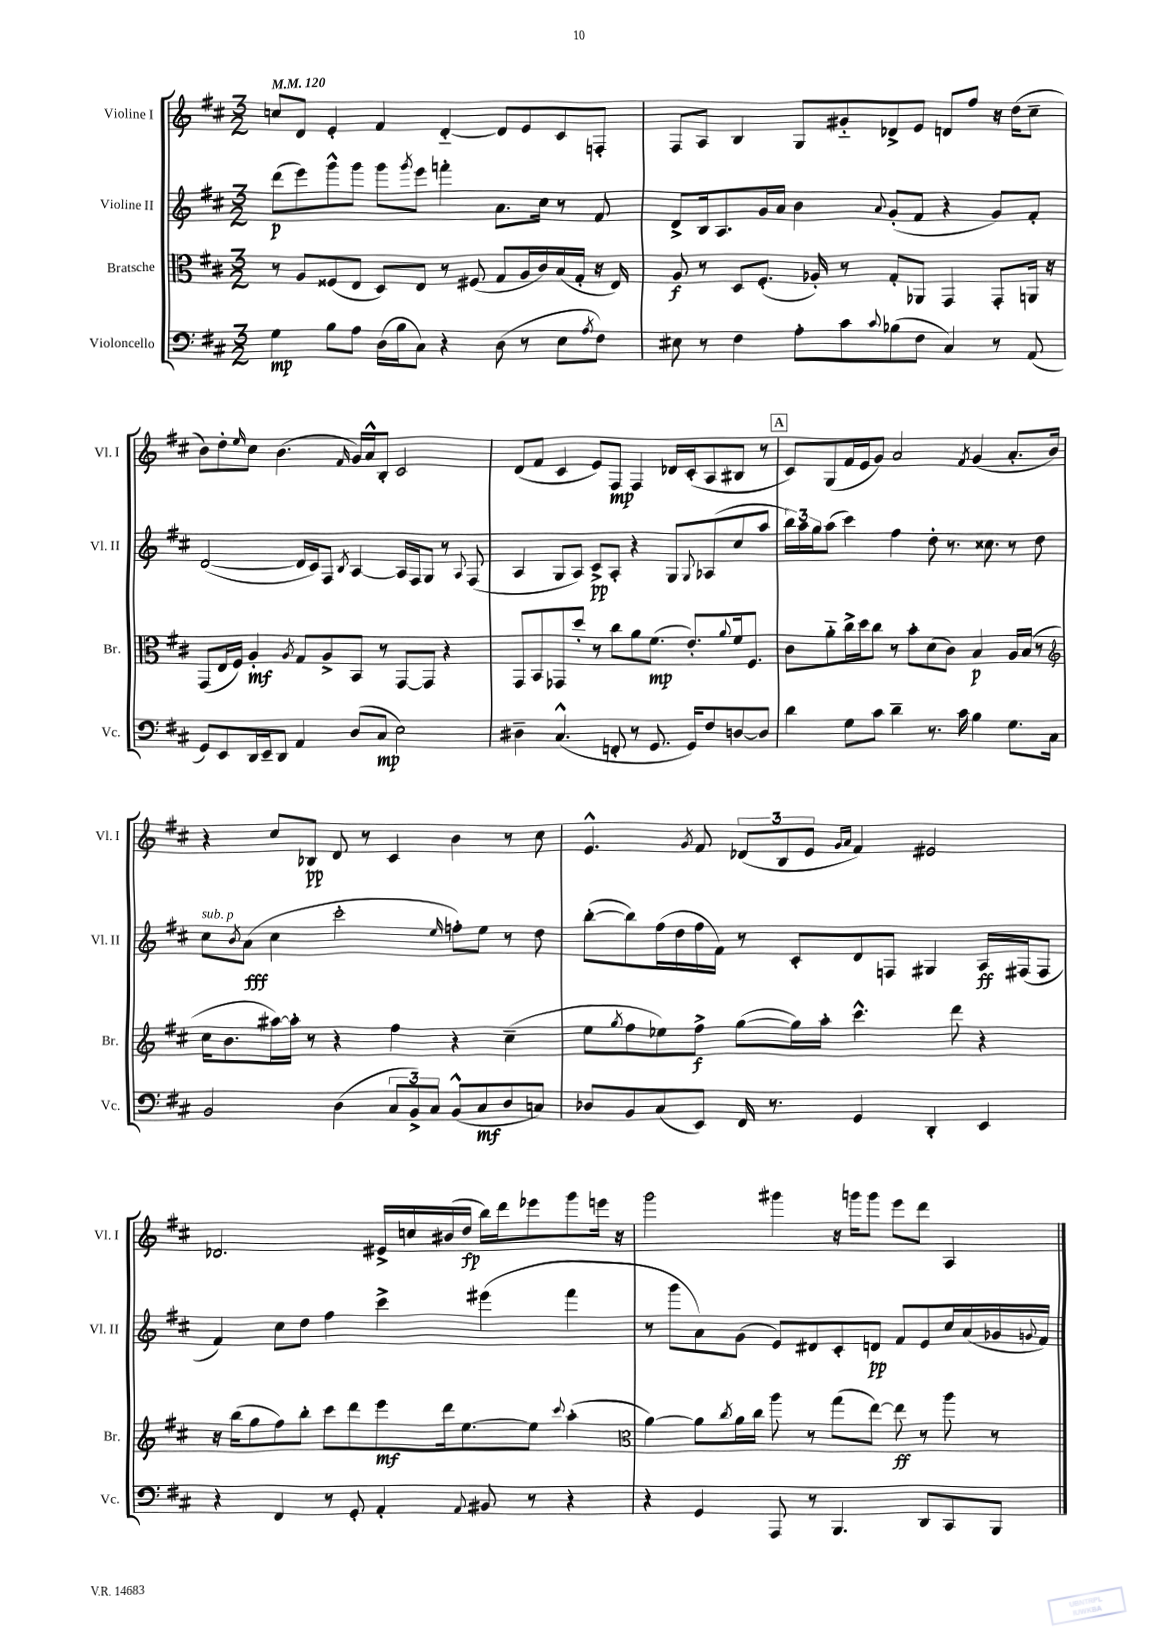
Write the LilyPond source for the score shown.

<<
\new StaffGroup <<
\new Staff = "s0" \with { instrumentName = "Violine I" shortInstrumentName = "Vl. I" } {
    \clef treble \key d \major \numericTimeSignature \time 3/2 \tempo 4 = 120
    c''8 d'8 e'4-. fis'4 d'4~-_ d'8 e'8 cis'8 f8-. |
    fis8 a8 b4 g8 gis'8-_ des'8-> e'8 d'8 fis''8 r16 d''16( cis''8-- |
    b'8) d''8-. \grace { e''16 } cis''8 b'4.( \grace { fis'16 } g'16) a'16-^ b8-. cis'2 |
    d'8( fis'8 cis'4 e'8) fis8\mp fis4 des'16 cis'16-.( a8 bis8 r8 |
    \mark \markup { \box "A" } cis'8) g8( fis'16 e'16 g'8) a'2 \acciaccatura { fis'8 } g'4( a'8.-. b'16) |
    r4 cis''8 bes8\pp d'8 r8 cis'4 b'4 r8 cis''8 |
    e'4.-^ \acciaccatura { g'8 } fis'8 \tuplet 3/2 { des'8( b8 e'8 } \grace { g'16 a'16 } fis'4) eis'2 |
    des'2. eis'16-> c''16 bis'16( d''16\fp b''16) d'''16 ees'''8 g'''8 e'''16 r16 |
    g'''2 gis'''4 r16 g'''16 g'''8 e'''8 d'''8 a4 \bar "|." |
}
\new Staff = "s1" \with { instrumentName = "Violine II" shortInstrumentName = "Vl. II" } {
    \clef treble \key d \major \numericTimeSignature \time 3/2
    d'''8\p( e'''8) g'''8-^ g'''8 g'''8 \acciaccatura { g'''8 } e'''8 f'''4-. a'8. cis''16 r8 fis'8 |
    d'8-> b16 a8. g'16 a'16 b'4 \appoggiatura { a'8 } g'8-.( fis'8 r4 g'8) fis'8-. |
    d'2~( d'16 cis'16) fis8 \acciaccatura { b8 } a4~ a16 fis16 g8 r8 \appoggiatura { a8 } fis8( |
    a4 g8 a8) cis'8->\pp a8-. r4 g8 \appoggiatura { g8 } aes8( cis''8 a''8 |
    \mark \markup { \box "A" } \tuplet 3/2 { b''16) a''16 g''16 } a''8( cis'''4) fis''4 d''8-. r8. cisis''8. r8 d''8 |
    cis''8^\markup { \italic "sub. p" } \acciaccatura { b'8 } a'8\fff( cis''4 cis'''2-. \grace { e''16 } f''8-.) e''8 r8 d''8 |
    b''8~-.( b''8) fis''16( d''16 fis''16 fis'16) r8 cis'8-. d'8 f8 gis4 a16\ff fis16( fis8 |
    fis'4) cis''8 d''8 fis''4 cis'''4-> eis'''4( fis'''4 |
    r8 g'''8 a'8) g'8( e'8) dis'8 cis'8-. d'8\pp fis'8 e'8 cis''16 a'16( ges'16 \appoggiatura { g'8 } fis'16) \bar "|." |
}
\new Staff = "s2" \with { instrumentName = "Bratsche" shortInstrumentName = "Br." } {
    \clef alto \key d \major \numericTimeSignature \time 3/2
    r8 a8 fisis8( e8 d8) e8 r8 fis8( g8 a16 cis'16) b16( g16-. r16 e16) |
    a8\f r8 d8 fis8.-.( aes16-.) r8 g8-. aes,8 g,4 g,8-. a,16 r16 |
    g,8( e16 fis16) a4-.\mf \acciaccatura { a8 } g8 a8-> b,8 r8 g,8~ g,8 r4 |
    g,8 b,8 ges,8 d''8-. r8 cis''8 a'8 fis'8.\mp( e'8.-.) \appoggiatura { a'8 } fis'16 fis8. |
    \mark \markup { \box "A" } cis'8 a'8-_ cis''16-> d''16 cis''8 r8 b'8-. d'8( cis'8) b4\p a16 b16( r8 |
    \clef treble cis''16 b'8. ais''16~) ais''16-. r8 r4 fis''4 r4 cis''4--( |
    e''8 \acciaccatura { g''8 } fis''8 ees''8) fis''8->\f g''8~( g''16) a''16-. cis'''4.-^ d'''8 r4 |
    r16 b''16( g''8 fis''8) b''8-. cis'''8 d'''8 e'''8\mf d'''16 e''8.~ e''8 \appoggiatura { cis'''8 } a''4-.( |
    \clef alto a'4~) a'8 \acciaccatura { cis''8 } a'16 cis''16 a''8 r8 g''8( e''8~) e''8\ff r8 a''8 r8 \bar "|." |
}
\new Staff = "s3" \with { instrumentName = "Violoncello" shortInstrumentName = "Vc." } {
    \clef bass \key d \major \numericTimeSignature \time 3/2
    g4\mp b8 a8 d16( b16 cis8) r4 d8( r8 e8 \acciaccatura { a8 } fis8) |
    eis8 r8 fis4 a8-. cis'8 \appoggiatura { cis'8 } bes8( fis8 cis4) r8 a,8( |
    g,8) e,8 d,16 e,16-- d,8 a,4 d8( cis8\mp e2) |
    dis4-- cis4.-^( f,8-. r8 g,8. g,16) fis8 d8~ d8 |
    \mark \markup { \box "A" } d'4 g8 cis'8 d'4-- r8. cis'16 b4 g8. cis16 |
    b,2 d4( \tuplet 3/2 { cis8 b,8->) cis8 } b,8-^( cis8\mf d8 c8) |
    des8 b,8 cis8( e,8) fis,16 r8. g,4 d,4-. e,4 |
    r4 fis,4 r8 g,8-. a,4-. \appoggiatura { a,8 } bis,8 r8 r4 |
    r4 g,4 a,,8 r8 b,,4. d,8 cis,8 b,,8 \bar "|." |
}
>>
>>
\layout { \context { \Score \remove "Bar_number_engraver" } }
